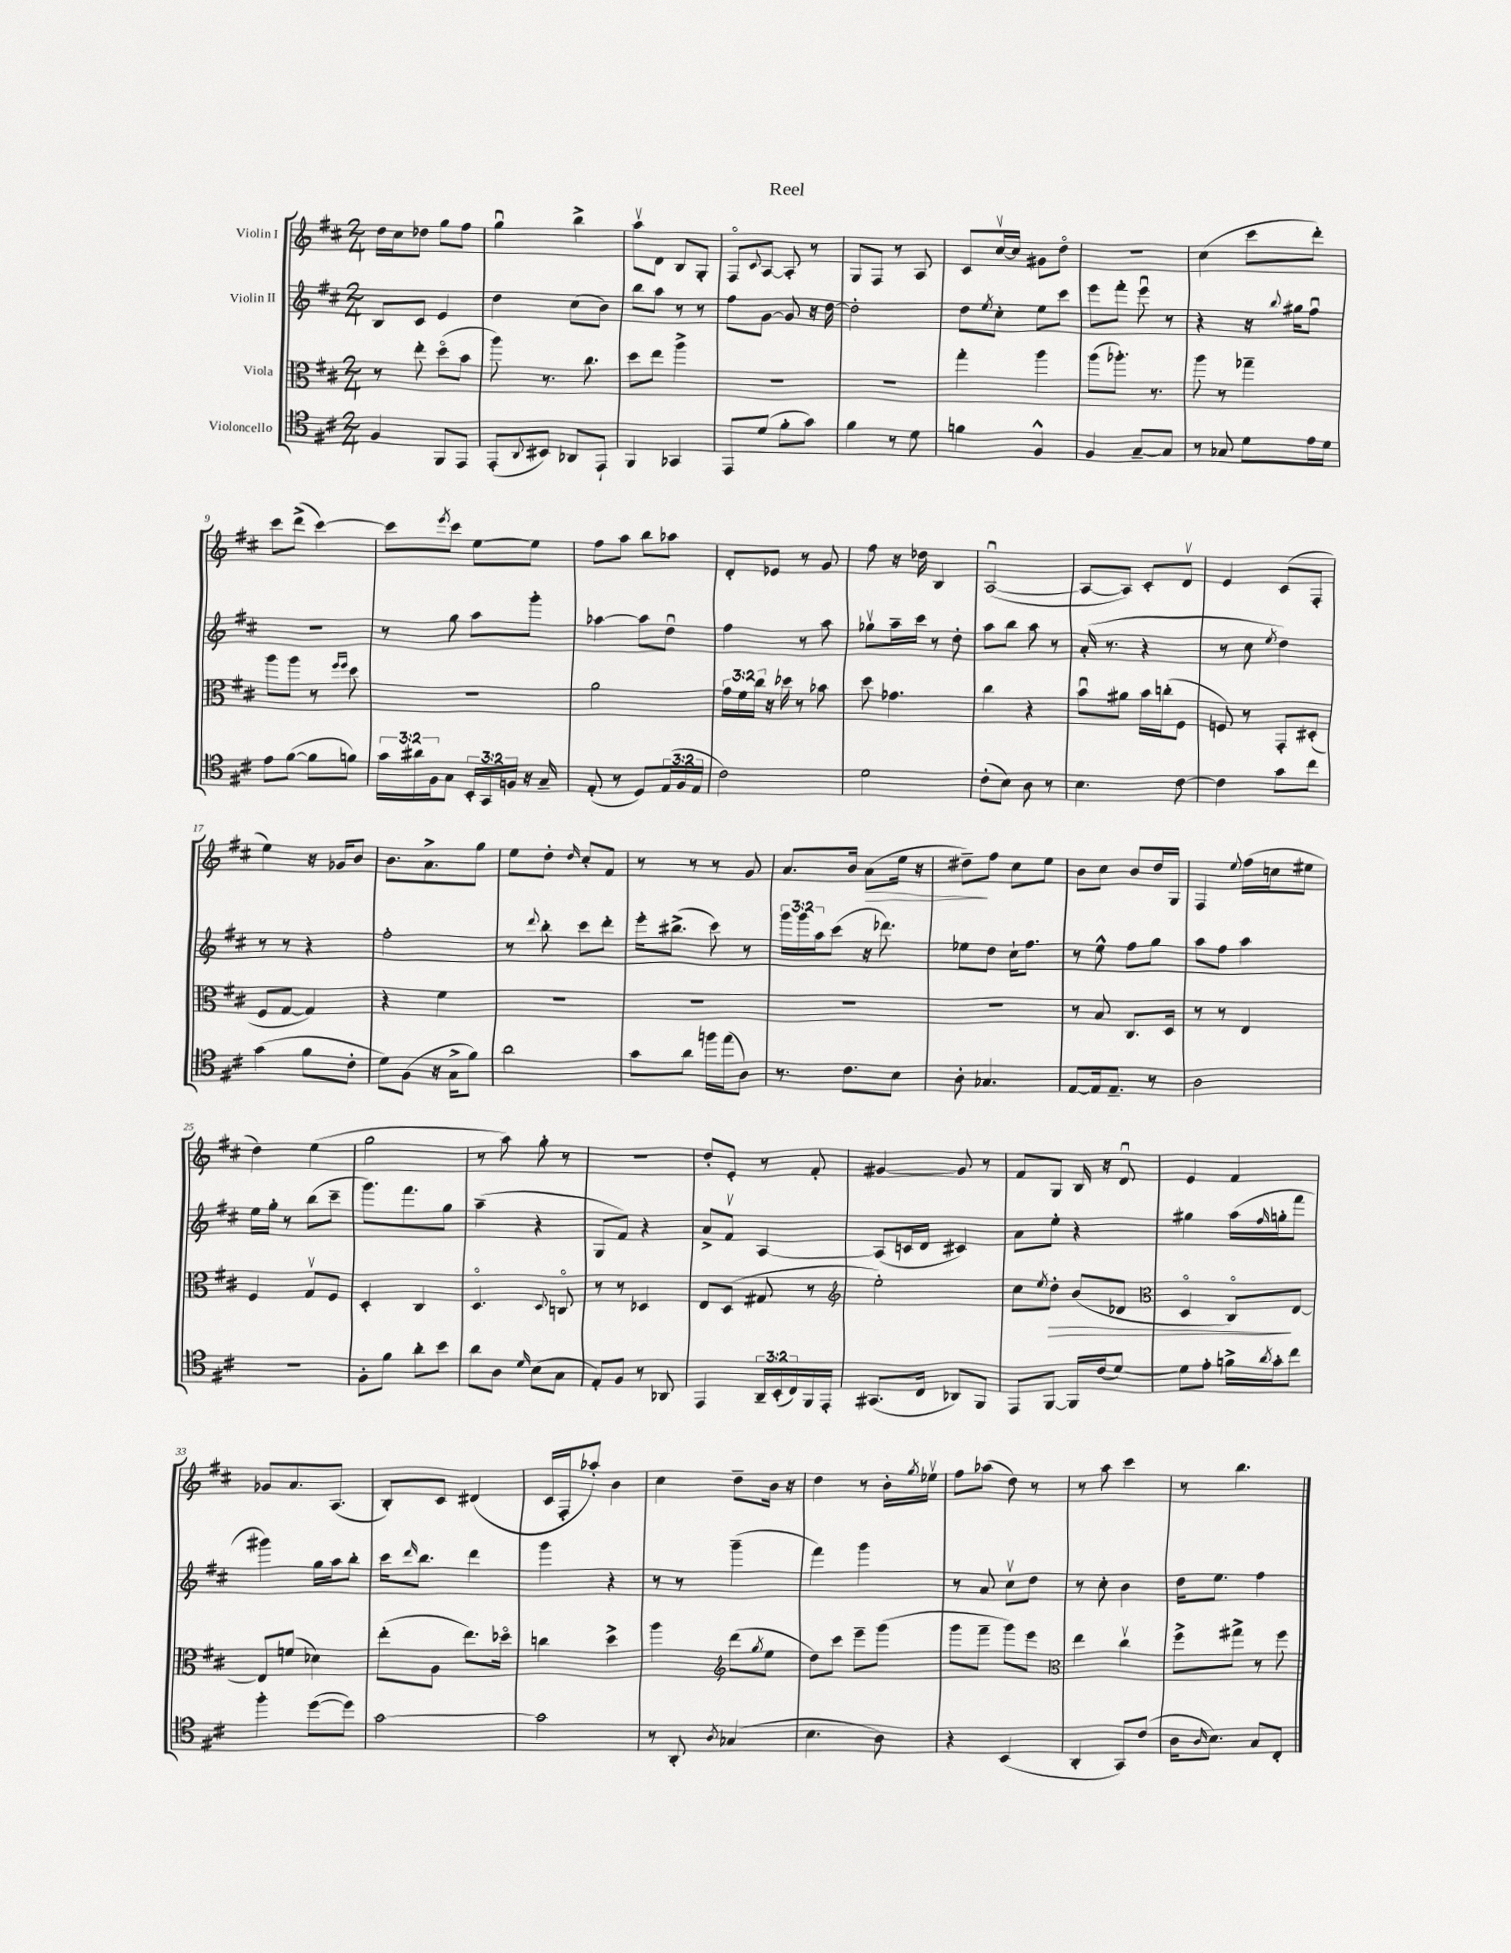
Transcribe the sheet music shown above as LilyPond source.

\header { title = "Reel" }
<<
\new StaffGroup <<
\new Staff = "s0" \with { instrumentName = "Violin I" } {
    \clef treble \key d \major \numericTimeSignature \time 2/4
    d''16 cis''16 des''8 g''8 fis''8 |
    g''4\downbow b''4-> |
    a''8\upbow d'8 b8 g8-. |
    fis8\flageolet \appoggiatura { cis'8 } a8~ a8-. r8 |
    g8 fis8 r8 a8 |
    cis'8 cis''16~\upbow cis''16 gis'8 d''8\flageolet |
    R2 |
    cis''4( cis'''8 d'''8-.) |
    cis'''8 d'''8->( cis'''4~) |
    cis'''8 \acciaccatura { e'''8 } cis'''8 e''8~ e''8 |
    fis''8 a''8 b''8 aes''8 |
    d'8-. ees'8 r8 g'8 |
    fis''8 r16 des''16 b4 |
    a2~\downbow( |
    a8~ a8) cis'8-. d'8\upbow |
    e'4 cis'8( fis8-. |
    e''4) r16 ges'16 b'8 |
    b'8. a'8.-> g''8 |
    e''8 d''8-. \grace { d''16 } cis''8-. fis'8 |
    r8 r8 r8 g'8 |
    a'8. b'16 a'8\>( e''16 r16 |
    dis''8--\!) fis''8 cis''8 e''8 |
    b'8 cis''8 b'8 d''16 g16 |
    fis4 \appoggiatura { e''8 } fis''16( c''16 eis''8 |
    d''4) e''4( |
    g''2 |
    r8 a''8) g''8-. r8 |
    R2 |
    d''8-. e'8-. r8 fis'8-. |
    gis'4~ gis'8 r8 |
    fis'8 g8 b16 r16 d'8\downbow |
    e'4 fis'4 |
    ges'8 a'8. a8.( |
    b8-.) cis'8 dis'4( |
    cis'16 fis16-. aes''8-.) b'4 |
    cis''4 d''8-- b'16 r16 |
    d''4 r8 b'16-. \acciaccatura { g''8 } ees''16\upbow |
    fis''8 aes''8( d''8) r8 |
    r8 a''8 cis'''4 |
    r8 b''4. \bar "|." |
}
\new Staff = "s1" \with { instrumentName = "Violin II" } {
    \clef treble \key d \major \numericTimeSignature \time 2/4 \override Staff.TupletNumber.text = #tuplet-number::calc-fraction-text
    b8 cis'8 e'4 |
    d''4 cis''8( b'8) |
    b''8 a''8 r8 r8 |
    fis''8 g'8~ g'8 r16 d''16~ |
    d''2-. |
    d''8 \acciaccatura { e''8 } cis''8-. e''8 cis'''8 |
    e'''8 fis'''8-. e'''8\downbow r8 |
    r4 r16 \appoggiatura { b''8 } gis''16 fis''8\downbow |
    r2 |
    r8 g''8 a''8 g'''8-. |
    aes''4~ aes''8 d''8\downbow |
    fis''4 r8 a''8 |
    ges''8\upbow a''16-- cis'''16 r8 d''8-. |
    a''8 b''8 a''8 r8 |
    a'16-.( r8. r4 |
    r8 cis''8 \acciaccatura { e''8 } d''4) |
    r8 r8 r4 |
    fis''2-. |
    r8 \appoggiatura { d'''8 } b''8-. cis'''8 d'''8-. |
    e'''16-. bis''8.->( cis'''8) r8 |
    \tuplet 3/2 { g'''16 g'''16 a''16 } cis'''8( r16 des'''8.) |
    ees''8 d''8 cis''16-! fis''8. |
    r8 e''8-^ fis''8 g''8 |
    a''8 fis''8 a''4 |
    e''16 g''16-. r8 b''8( cis'''8-- |
    g'''8.) fis'''8. g''8 |
    a''4--( r4 |
    g8 fis'8) r4 |
    a'8-> fis'8\upbow a4~ |
    a8( c'16 d'16 cis'4) |
    a'8 e''8-. r4 |
    gis''4 a''16( \grace { fis''16 } g''16-. fis'''8 |
    gis'''4) g''16 a''16 b''8-. |
    cis'''16 \grace { d'''16 } b''8. d'''4 |
    g'''4 r4 |
    r8 r8 g'''4--( |
    fis'''4) g'''4 |
    r8 a'8 cis''8\upbow d''8 |
    r8 cis''8-. b'4 |
    d''16 e''8. fis''4 \bar "|." |
}
\new Staff = "s2" \with { instrumentName = "Viola" } {
    \clef alto \key d \major \numericTimeSignature \time 2/4 \override Staff.TupletNumber.text = #tuplet-number::calc-fraction-text
    r8 e''8-. d''8\flageolet( b'8 |
    a''8) r8. cis''8. |
    d''8 e''8 a''4-> |
    r2 |
    r2 |
    g''4-. a''4 |
    a''8( aes''8.-.) r8. |
    a''8 r8 ges''4-- |
    a''8 a''8 r8 \grace { fis''16 fis''16 } d''8 |
    R2 |
    a'2 |
    \tuplet 3/2 { g'16 fis'16 cis''16 } r16 des''16 r8 bes'8 |
    d''8 ges'4. |
    cis''4 r4 |
    b'8\downbow ais'8 b'16 c''16-.( fis8 |
    f8) r8 g,8-. dis8-.( |
    fis8 g8~ g4) |
    r4 fis'4 |
    R2 |
    R2 |
    R2 |
    R2 |
    r8 b8 cis8. d16 |
    r8 r8 e4 |
    fis4 g8\upbow fis8 |
    d4-. cis4 |
    d4.\flageolet \appoggiatura { d8 } c8\flageolet |
    r8 r8 des4 |
    e8 d8( gis8 r8 |
    \clef treble e''2-.) |
    cis''8 \acciaccatura { e''8 } d''8-.\> b'8( des'8 |
    \clef alto d4\flageolet cis8\flageolet\!) e8~ |
    e8 f'8( des'4) |
    e''8-.( a8 e''8.) des''16\flageolet |
    c''4 d''4-> |
    a''4 \clef treble d'''8( \acciaccatura { g''8 } e''8 |
    d''8) cis'''8 e'''8-- g'''8( |
    g'''8 fis'''8-- g'''8) e'''8 |
    \clef alto e''4 cis''4\upbow |
    fis''8-> gis''8-> r8 fis''8 \bar "|." |
}
\new Staff = "s3" \with { instrumentName = "Violoncello" } {
    \clef tenor \key d \major \numericTimeSignature \time 2/4 \override Staff.TupletNumber.text = #tuplet-number::calc-fraction-text
    fis4 fis,8 e,8 |
    e,8-.( \appoggiatura { a,8 } bis,8) aes,8 e,8-! |
    fis,4 ges,4 |
    e,8 d'8( fis'8-. g'8) |
    fis'4 r8 d'8 |
    f'4 fis4-^ |
    fis4 g8~-- g8 |
    r8 ges8 d'8 e'16 d'16 |
    e'8 fis'8~( fis'8 f'8) |
    \tuplet 3/2 { g'16 ais'16 fis16 } g8 \tuplet 3/2 { b,16-. g,16 f16 } r16 g16-- |
    e8-.( r8 d8) \tuplet 3/2 { e16( fis16 e16 } |
    cis'2) |
    d'2 |
    cis'8-.( b8) a8 r8 |
    b4. cis'8~ |
    cis'4 g'8 cis''8 |
    g'4( fis'8 cis'8-. |
    d'8) fis8( r16 g16-> fis'8) |
    a'2 |
    g'8 a'8 f''16 e''16( a8) |
    r8. cis'8. b8 |
    a8-. ges4. |
    e8~ e16 e8.-- r8 |
    a2 |
    R2 |
    fis8-. fis'8 a'8-. b'8 |
    a'8 a8 \grace { d'16 } b8( g8 |
    e8-.) fis8 r8 aes,8 |
    e,4 \tuplet 3/2 { a,16-- b,16-.( cis16) } fis,16 e,16-. |
    gis,8.( cis16 aes,8) fis,8 |
    e,8 fis,8~ fis,16 cis'16( d'8~) |
    d'8 e'8-. f'16-> \acciaccatura { a'8 } g'16-. cis''8 |
    fis''4-. d''8~( d''8) |
    g'2~ |
    g'2 |
    r8 a,8-. \acciaccatura { a8 } ges4( |
    b4. a8) |
    r4 b,4( |
    a,4-. g,8) cis'8( |
    a16 \grace { a16 } b8.) g8 cis8-. \bar "|." |
}
>>
>>
